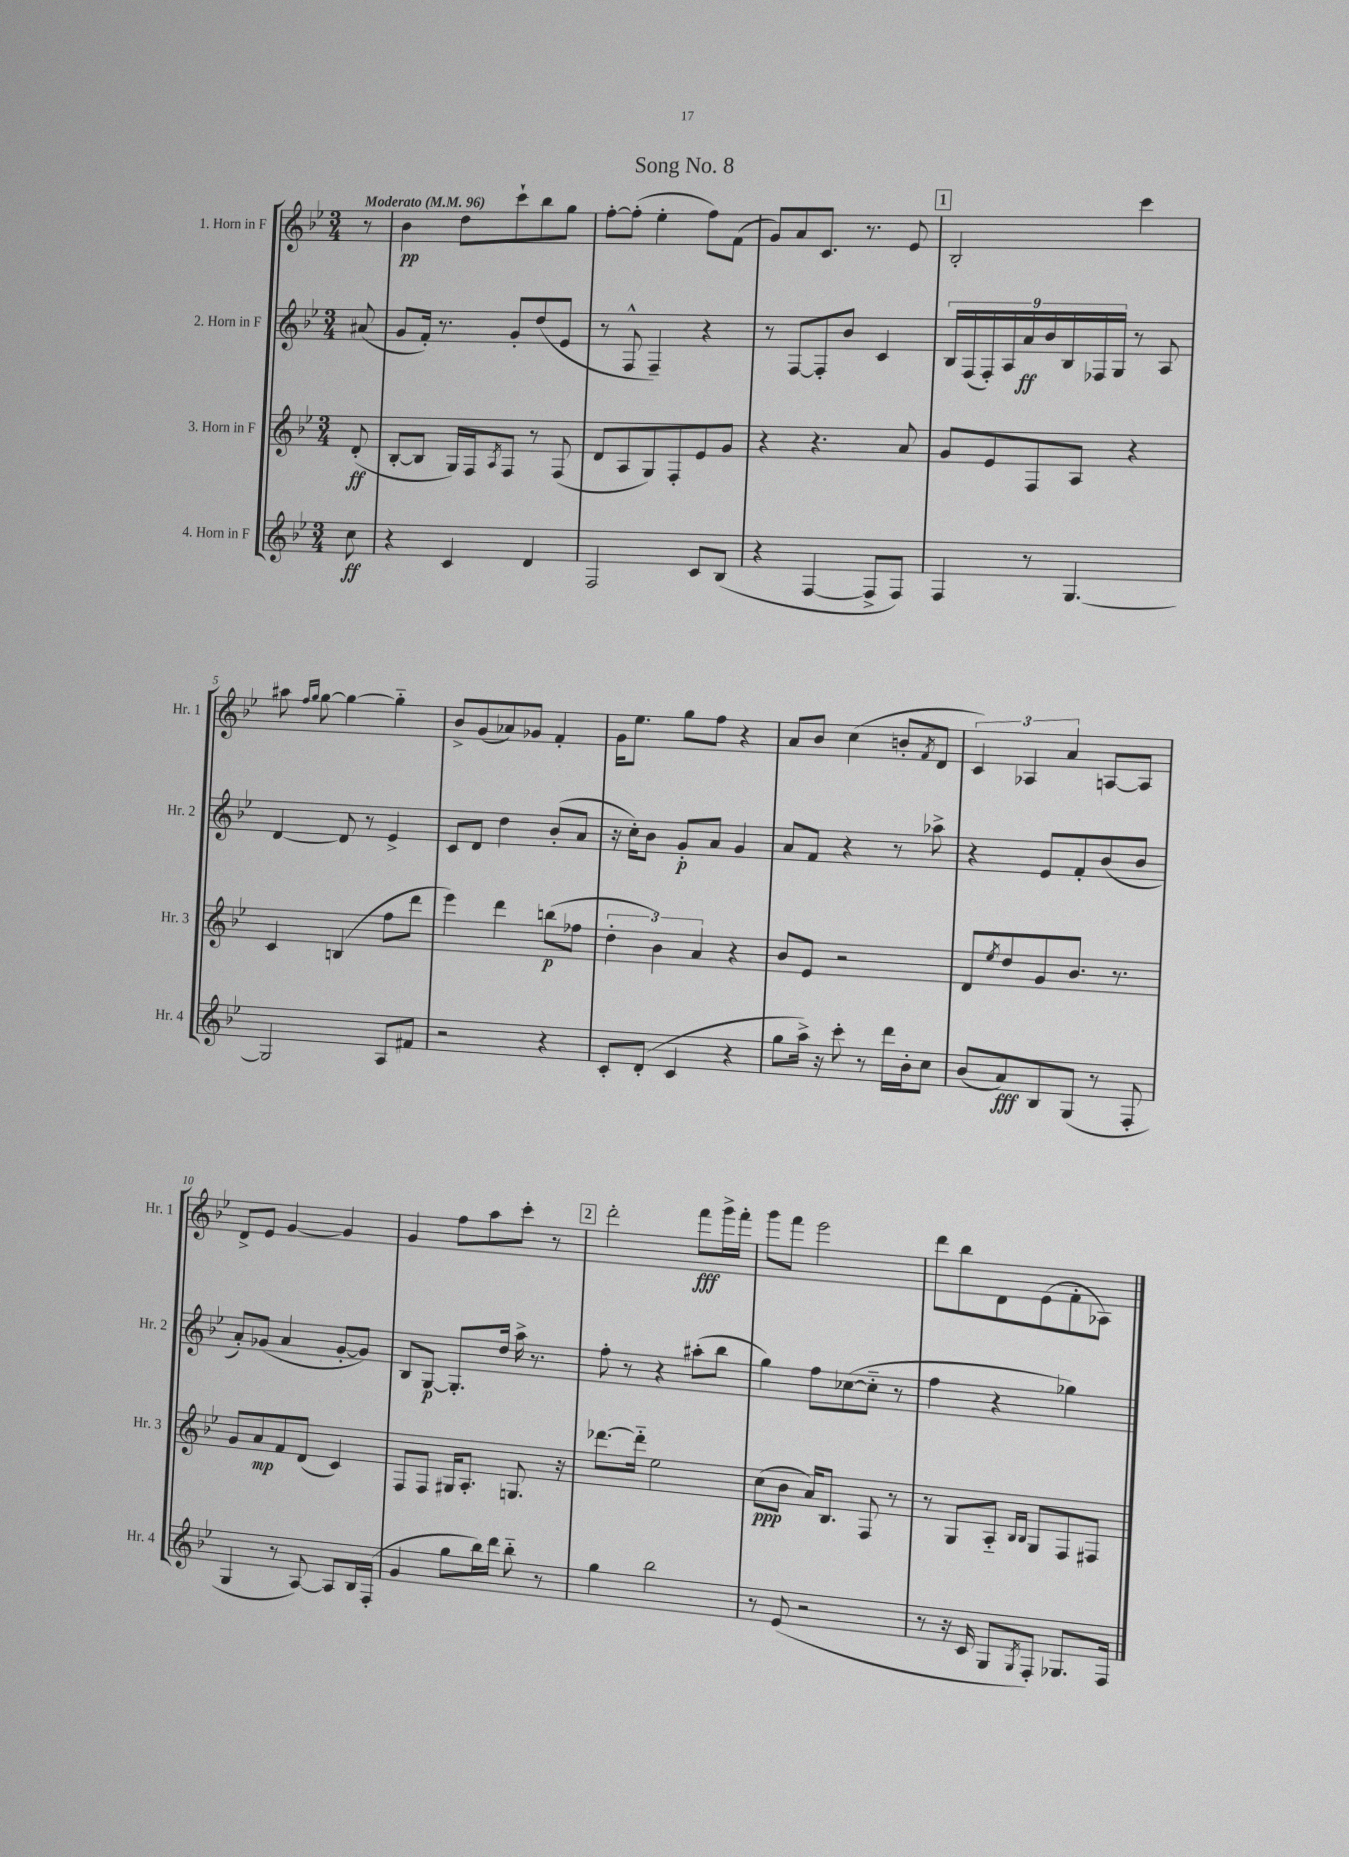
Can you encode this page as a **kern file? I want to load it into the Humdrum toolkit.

**kern	**kern	**kern	**kern
*staff4	*staff3	*staff2	*staff1
*clefG2	*clefG2	*clefG2	*clefG2
*k[b-e-]	*k[b-e-]	*k[b-e-]	*k[b-e-]
*M3/4	*M3/4	*M3/4	*M3/4
*MM96	*MM96	*MM96	*MM96
8cc	(8d'	(8a#	8r
=	=	=	=
4r	[8B-'	8g	4b-
.	8B-]	16f')	.
.	.	8.r	.
4c	16G)	.	8dd
.	16F	.	.
.	8qA	.	.
.	8F	8g'	8ccc`
4d	8r	(8dd	8bb-
.	(8F	8e-	8gg
=	=	=	=
2F	8d	8r	[8ff'
.	8A	8F^^	(8ff']
.	8G)	4F~)	4ee-'
.	8F'	.	.
8c	8e-	4r	8ff)
(8B-	8g	.	(8f
=	=	=	=
4r	4r	8r	8g)
.	.	[8F	8a
[4F	4.r	8F']	8.c
.	.	8b-	.
.	.	.	8.r
8F^]	.	4c	.
8F)	8a	.	8e-
=	=	=	=
4F	8g	18B-	2B-'
.	.	(18F	.
.	.	18F')	.
.	8e-	.	.
.	.	18A	.
.	.	18a	.
8r	8F	.	.
.	.	18b-	.
.	.	18B-	.
[4.G	8A	.	.
.	.	18F-	.
.	.	18G	.
.	4r	8r	4ccc
.	.	8A	.
=	=	=	=
2G]	4c	[4d	8aa#
.	.	.	16qqff
.	.	.	16qqgg
.	.	.	[8gg
.	(4B	8d]	4gg_
.	.	8r	.
8A	8ff	4e-^	4gg'~]
8f#	8ddd	.	.
=	=	=	=
2r	4eee-)	8c	8b-^
.	.	8d	(8g
.	4ddd	4dd	8a-)
.	.	.	8g-
4r	(8bb	(8b-'	4f'
.	8ff-	8a	.
=	=	=	=
8c'	6dd'	16r	16g
.	.	16cc')	8.ee-
(8d'	.	8b-	.
.	6b-)	.	.
4c	.	8g'	8gg
.	6a	.	.
.	.	8a	8ff
4r	4r	4g	4r
=	=	=	=
8gg	8b-	8a	8a
16aa^)	8e-	8f	8b-
16r	.	.	.
8ccc'	2r	4r	(4cc
8r	.	.	.
16ddd	.	8r	8b'
16b-'	.	.	.
.	.	.	8qf
8cc	.	8aa-^	8d
=	=	=	=
(8b-	8d	4r	6c)
.	8qee-	.	.
8a)	8dd	.	.
.	.	.	6A-
8B-	8g	8e-	.
.	.	.	6a
(8G	8.b-	8f'	.
8r	.	(8b-	[8A
.	8.r	.	.
8F'	.	8b-	8A]
=	=	=	=
4G	8g	8a')	8d^
.	8a	(8g-	8e-
8r	8f	4a	[4g
[8A)	(8d	.	.
8A]	4c)	[8g-'	4g]
16B-	.	8g-])	.
(16F'	.	.	.
=	=	=	=
4g	8F	8B-	4g
.	8F	[8G	.
8gg	16G#	8.G']	8ff
.	8.A'	.	.
16bb-)	.	.	8aa
16ddd	.	16dd	.
8bb-'~	8.G	16aa^	8ccc'
.	.	8.r	.
8r	.	.	8r
.	16r	.	.
=	=	=	=
4gg	[8.ddd-	8ff'	2ddd'
.	.	8r	.
.	16ddd-'~]	.	.
2bb-	2ee-	4r	.
.	.	(8aa#'	8fff
.	.	8bb-	16ggg^
.	.	.	16fff'
=	=	=	=
8r	(8cc	4gg)	8ggg
(8e-	8b-	.	8fff
2r	16a)	8ff	2eee-
.	8.B-	.	.
.	.	([8cc-	.
.	8F	8cc-'~]	.
.	8r	8r	.
=	=	=	=
8r	8r	4ff	8ddd
16r	8G	.	8bb-
16c	.	.	.
8G	8A'~	4r	8d
.	16qqB-	.	.
8qG	16qqB-	.	.
8F')	8G	.	(8e-
8.G-	8F	4gg-)	8f'
.	8F#	.	8A-)
16F	.	.	.
==	==	==	==
*-	*-	*-	*-
